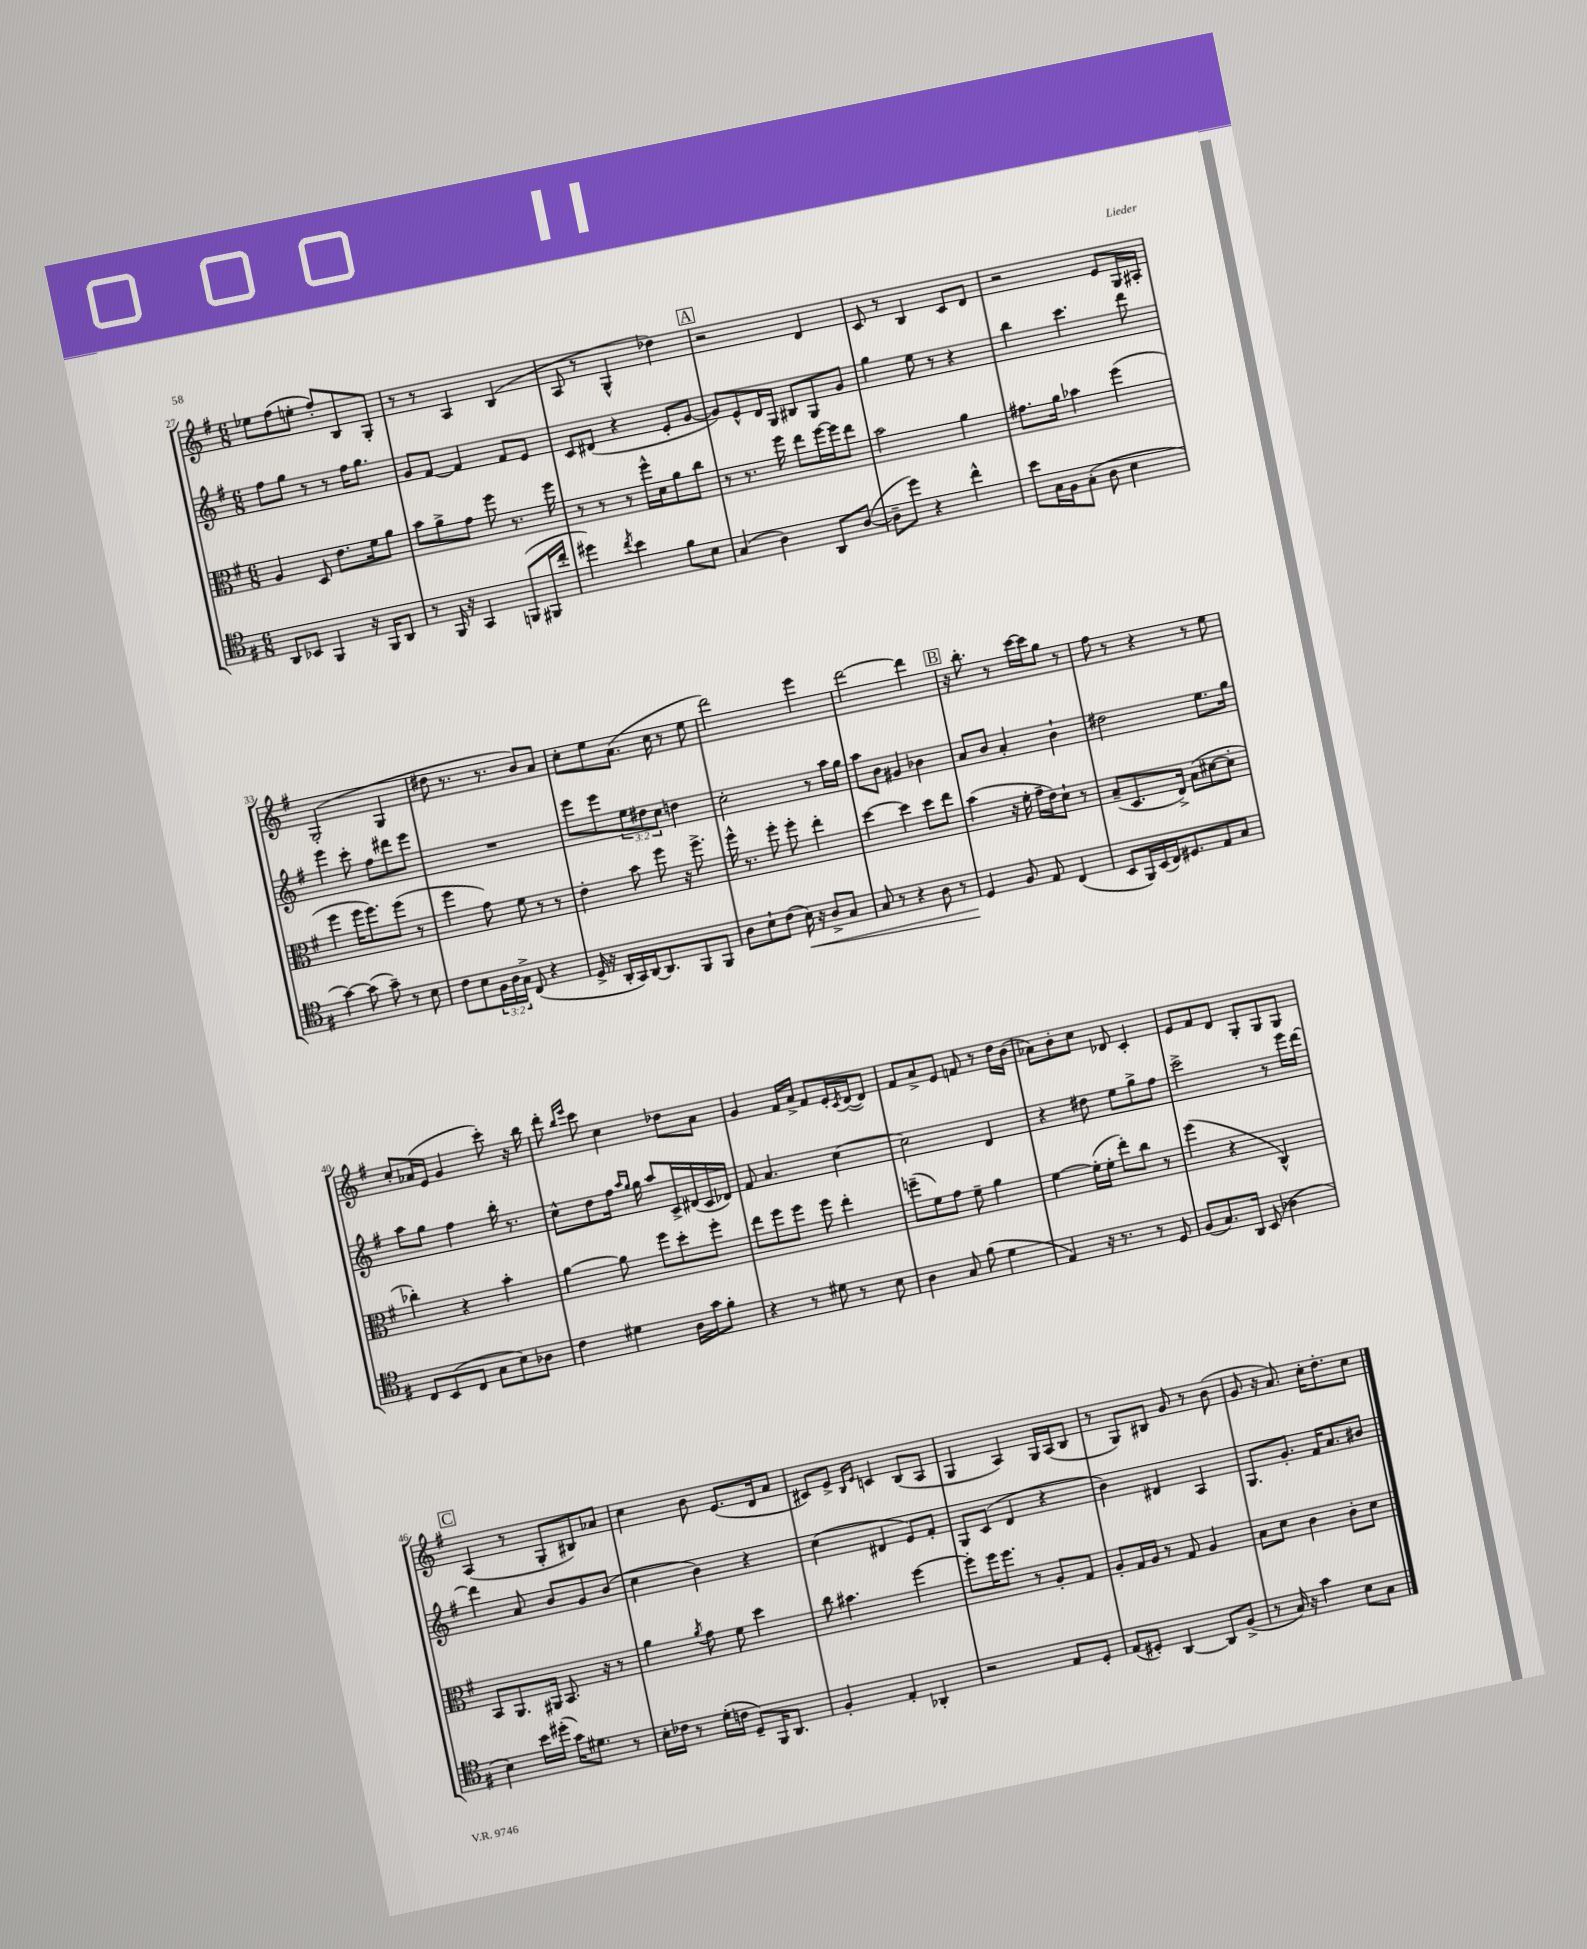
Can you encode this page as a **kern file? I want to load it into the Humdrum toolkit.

**kern	**kern	**kern	**kern
*staff4	*staff3	*staff2	*staff1
*clefC4	*clefC3	*clefG2	*clefG2
*k[f#]	*k[f#]	*k[f#]	*k[f#]
*M6/8	*M6/8	*M6/8	*M6/8
8AA	4A	8ff#	8ee-
8BB-	.	8gg	(8ff#
4FF#	8D	8r	8ee'
.	8.e	8r	8ff#')
16r	.	16ff#	8B
16FF#	16f#	8.gg	.
8AA	8a	.	8G'
=	=	=	=
8r	8b	8g	8r
16FF#	8a^	[8f#	8r
16r	.	.	.
4GG	8g	4f#]	4A
.	8ff#	.	.
(8FF	8.r	8f#	(4B
16FF#	.	8e	.
16cc'	16ff#	.	.
=	=	=	=
4dd#)	8r	8c	8A
.	8r	(8d#	8r
8qcc	.	.	.
4b	8r	4r	4G^^
.	16ff#^^	.	.
.	16d	.	.
8f#	8a	8e'	4dd-)
8B	8cc	[8g	.
=	=	=	=
(4G	8r	8g])	2r
.	8.r	8e^^	.
4A)	.	16d	.
.	16ff#	16G	.
.	8ee	8B#	.
8AA	[16ff#	8G	4d
.	16ff#]	.	.
([8A	8ee	8g	.
=	=	=	=
8A~]	2b	4gg	8c
8dd)	.	.	8r
4r	.	8ee	4B
.	.	8r	.
4cc^^	4a	4r	8c
.	.	.	8d
=	=	=	=
8b	8.g#	4bb	2r
16G	.	.	.
16F#	16a	.	.
(8G'	4b-	4.ccc	.
8A	.	.	.
4B	(4ff#	.	8e
.	.	8ddd	16G
.	.	.	16A#'
=	=	=	=
[4g)	4ff#	4eee	(2G'
(8g]	16ff#	8ccc'	.
.	8.ff#)	.	.
8g~)	.	8ff#	.
8r	(8ff#	8ddd#	4G
8B	8r	8eee	.
=	=	=	=
8c	4ff#	2.r	8dd#
8B	.	.	8.r
24F#	8g)	.	.
24A	.	.	.
.	.	.	8.r
24G^	.	.	.
(8C	8f#	.	.
4r	8r	.	8b)
.	8r	.	8a
=	=	=	=
16D^	4e'	8eee	8cc'
16r	.	.	.
16AA'	.	8eee	8ee
16GG)	.	.	.
[16AA	8b	12ee	(8.a
8.AA]	.	.	.
.	.	12dd#	.
.	8ff#	.	.
.	.	12cc	.
.	.	.	16cc
8FF#	16r	4dd	8r
.	8.ff#^	.	.
8FF#	.	.	8ee
=	=	=	=
8A	16ff#^^	2cc'	2ddd)
.	8.r	.	.
8B`	.	.	.
(8c	8ff#'	.	.
16B)	8ff#'	.	.
16r	.	.	.
8A^	4ee'	8r	4eee
8G	.	16aa	.
.	.	16gg	.
=	=	=	=
8G	[4dd	8aa	[2ddd
8r	.	8b	.
4r	4dd]	4g#	.
8A	8dd	4b-	4ddd]
8r	8ee	.	.
=	=	=	=
4D	(4b	8a	16r
.	.	.	8.bb'
.	.	8b	.
8F#	16r	4a'	8r
.	16f#'	.	.
8E	16g~	.	[16ccc
.	16e)	.	16ccc]
(4C	8d`	4b`	8gg
.	8r	.	8r
=	=	=	=
8BB	(8B~	2dd#	8ff#
16FF#)	8.D	.	8r
(16BB	.	.	.
16C)	.	.	4r
8.D#	16E^)	.	.
.	(8B	.	.
8E	[8d#	8.ee	8r
8G	8d#']	.	8ee
.	.	16gg	.
=	=	=	=
8C	4cc-')	8aa	8cc'
(8BB	.	8gg	(16a-
.	.	.	16e
8C	4r	4ff#	4g
8G	.	.	.
8B)	4b'	16bb'	8ccc')
.	.	8.r	.
8A-	.	.	16r
.	.	.	16bb
=	=	=	=
4c	[4a	8cc^^	8ddd'
.	.	.	16qqbb
.	.	.	16qqeee
.	.	8dd	8ccc
4d#	8a]	16ff#	4cc
.	.	16qqaa	.
.	.	16qqgg	.
.	.	16gg	.
.	8ff#	8aa	.
16A	8dd'	16c^	8dd-
16g	.	(16d#	.
8f#'	8ff#'	16c	8a
.	.	16d-)	.
=	=	=	=
4r	8ee	8f#	4g
.	8ff#	4.a	.
8r	8ff#	.	16f#
.	.	.	16a^
8d#	8ff#	.	8f#
8r	4ee'	[4cc	16e'
.	.	.	8qc
.	.	.	([16d
8B	.	.	8d])
=	=	=	=
4A	(8ff~	2cc]	8f#
.	8f#)	.	8a^
8G	8g	.	8e
(8f#	8f#~	.	8f
4d	4a	4d	8r
.	.	.	16dd
.	.	.	(16b
=	=	=	=
4E)	[4f#	4r	8a-)
.	.	.	8b'
16r	(16f#']	8dd#	8cc
8.r	16f#'	.	.
.	8ee')	8ee	8d-
8r	8cc	8gg^	4c'
8D	8r	8ff#	.
=	=	=	=
(8F#	(4ff#	2ccc^	8e
8.G)	.	.	8f#
.	4r	.	8d
16AA	.	.	.
(8BB	.	.	8G'
4A-	4C^^)	8r	8G
.	.	16eee	8G
.	.	[16ddd	.
=	=	=	=
4B)	8BB	4ddd]	(4A
.	8.AA	.	.
16b	.	8a	8r
(16dd#'	16AA#	.	.
16g)	8.BB	8b	8G'
8.d#	.	.	.
.	.	8g	8B#)
.	16r	.	.
8r	8r	(8b	8a-
=	=	=	=
16B'	4a	4cc	4cc
16c-	.	.	.
8r	.	.	.
.	8qa	.	.
(16d'	8g	4b)	8b
16c	.	.	.
8D~)	8f#	.	(8.e
16FF#	4dd	4r	.
8.AA	.	.	16d
.	.	.	8a
=	=	=	=
4F#'	8cc	(4cc	8c#)
.	4.b#	.	8e^
.	.	.	16qqB
.	.	.	16qqe
4E'	.	4d#	4c
4AA-'	[4ff#	8e)	(8B
.	.	8f#'	8A
=	=	=	=
2r	8ff#']	8G	4G
.	16ff#	(8c	.
.	8.ff#	.	.
.	.	4d	4A)
.	8r	.	.
8E	8A'	4r	16G
.	.	.	(16A
8D'	8G	.	8B
=	=	=	=
(8E	8A'	4b)	8r
8D#')	16G	.	8G)
.	16A	.	.
[4AA	8r	4d#	8B#
.	8G	.	8g
8AA]	4A	4A	8r
(8F#^	.	.	(8b
=	=	=	=
8r	8B	8.G	8g
16G)	8d	.	16r
16r	.	8.g'	8.a)
4g	4c	.	.
.	.	16f#	16cc'
.	.	8.a	8.dd'
8B	8c'	.	.
8G	8d	8b#	8cc
==	==	==	==
*-	*-	*-	*-
